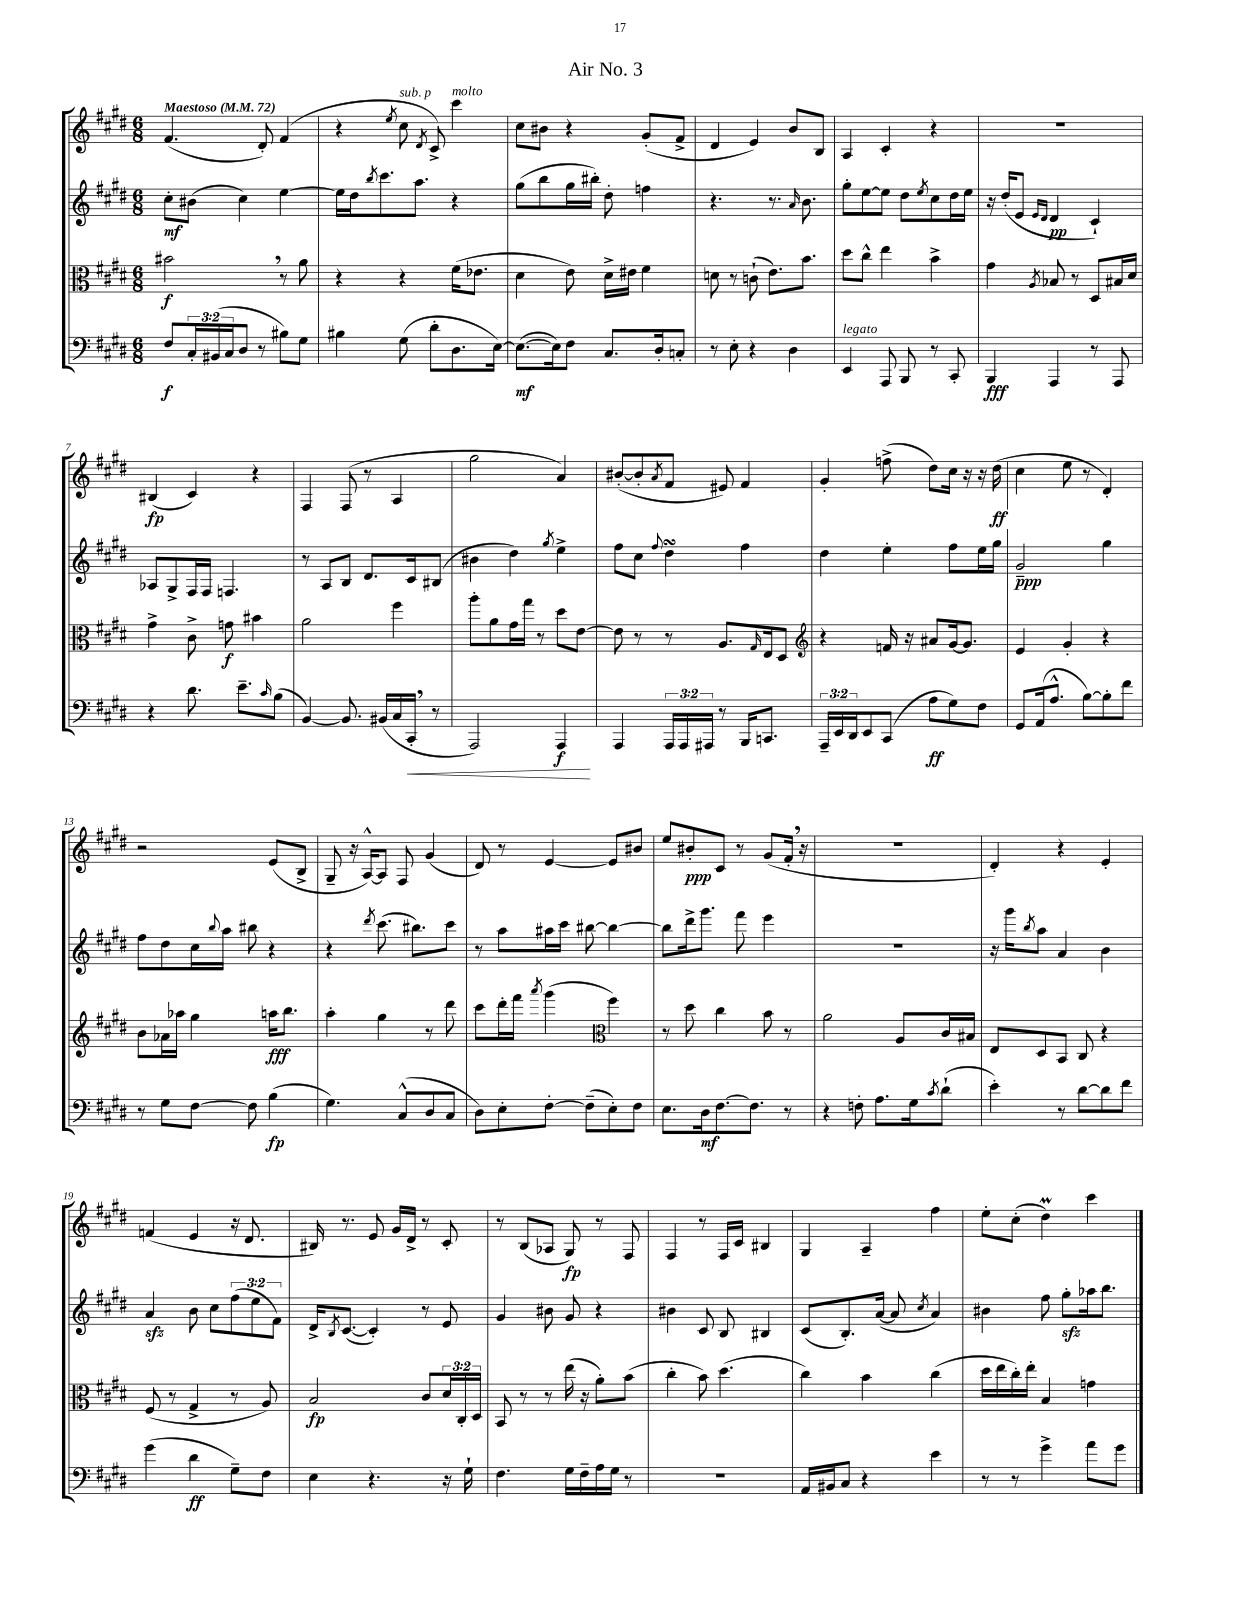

**kern	**dynam	**kern	**dynam	**kern	**dynam	**kern	**dynam
*part4	*part4	*part3	*part3	*part2	*part2	*part1	*part1
*staff4	*staff4	*staff3	*staff3	*staff2	*staff2	*staff1	*staff1
*clefF4	*	*clefC3	*	*clefG2	*	*clefG2	*
*k[f#c#g#d#]	*	*k[f#c#g#d#]	*	*k[f#c#g#d#]	*	*k[f#c#g#d#]	*
*M6/8	*	*M6/8	*	*M6/8	*	*M6/8	*
*MM72	*	*MM72	*	*MM72	*	*MM72	*
=1	=1	=1	=1	=1	=1	=1	=1
!	!	!	!	!	!	!LO:TX:a:B:t=Maestoso	!
8F#/L	f	2b#X,\	f	8cc#'\L	mf	(4.f#/	.
24C#'/L	.	.	.	(8b#X\J	.	.	.
(24BB#X/	.	.	.	.	.	.	.
24C#/J	.	.	.	.	.	.	.
8D#/J	.	.	.	4cc#\)	.	.	.
8r	.	.	.	.	.	8d#'/)	.
8B#X\L)	.	8r	.	[4ee\	.	(4f#/	.
8G#\J	.	8a\	.	.	.	.	.
=2	=2	=2	=2	=2	=2	=2	=2
4B#X\	.	4r	.	16ee\LL]	.	4r	.
.	.	.	.	16dd#\J	.	.	.
.	.	.	.	8qbb/	.	.	.
.	.	.	.	8.ccc#\	.	.	.
.	.	.	.	.	.	8qee/	.
!	!	!	!	!	!	!LO:TX:a:i:t=sub. p	!
(8G#\	.	4r	.	.	.	8cc#\	.
.	.	.	.	8.aa\J	.	.	.
.	.	.	.	.	.	8qd#/	.
8d#'\L	.	.	.	.	.	8c#^/)	.
!	!	!	!	!	!	!LO:TX:a:i:t=molto	!
8.D#\	.	(16f#\KL	.	4r	.	4ccc#\	.
.	.	8.e-X\J	.	.	.	.	.
[16E\Jk)	.	.	.	.	.	.	.
=3	=3	=3	=3	=3	=3	=3	=3
(8.E\L_	mf	4d#\	.	(8gg#\L	.	8cc#\L	.
.	.	.	.	8bb\	.	8b#X\J	.
16E\k])	.	.	.	.	.	.	.
8F#\J	.	8e\)	.	16gg#\L	.	4r	.
.	.	.	.	16bb#X'\JJ)	.	.	.
8.C#/L	.	16d#^\LL	.	8dd#'\	.	.	.
.	.	16e#X\JJ	.	.	.	.	.
.	.	4f#\	.	4ffn\	.	(8g#'/L	.
16D#'/k	.	.	.	.	.	.	.
8Cn'/J	.	.	.	.	.	8f#^/J	.
=4	=4	=4	=4	=4	=4	=4	=4
8r	.	8dn\	.	4.r	.	4d#/	.
8E'\	.	8r	.	.	.	.	.
4r	.	(8cn`\	.	.	.	4e/)	.
.	.	8.e\L)	.	8.r	.	.	.
4D#\	.	.	.	.	.	8b/L	.
.	.	.	.	16qqa/	.	.	.
.	.	8.b\J	.	8.b\	.	.	.
.	.	.	.	.	.	8B/J	.
=5	=5	=5	=5	=5	=5	=5	=5
!LO:TX:a:i:t=legato	!	!	!	!	!	!	!
4EE/	.	8dd#\L	.	8gg#'\L	.	4A/	.
.	.	8cc#^^\J	.	[8ee\	.	.	.
8AAA/	.	4ee\	.	8ee\J]	.	4c#'/	.
8BBB/	.	.	.	8dd#\L	.	.	.
.	.	.	.	8qee/	.	.	.
8r	.	4b^\	.	8cc#\	.	4r	.
8CC#'/	.	.	.	16dd#\L	.	.	.
.	.	.	.	16ee\JJ	.	.	.
=6	=6	=6	=6	=6	=6	=6	=6
4BBB/	fff	4g#\	.	16r	.	2.r	.
.	.	.	.	(16dd#'/KL	.	.	.
.	.	.	.	8e/J	.	.	.
.	.	.	.	16qqe/LL	.	.	.
.	.	8qA/	.	16qqd#/JJ	.	.	.
4AAA/	.	8B-X/	.	4d#/	pp	.	.
.	.	8r	.	.	.	.	.
8r	.	8D#/L	.	4c#`/)	.	.	.
8AAA/	.	16B#X/L	.	.	.	.	.
.	.	16d#/JJ	.	.	.	.	.
!!LO:LB:g=z
=7	=7	=7	=7	=7	=7	=7	=7
4r	.	4g#^\	.	8A-X/L	.	(4B#X/	fp
.	.	.	.	8G#^/	.	.	.
8.d#\	.	8c#^\	.	16F#/L	.	4c#/)	.
.	.	.	.	16F#/JJ	.	.	.
.	.	8gn\	f	4.Fn/	.	.	.
8.e~\L	.	.	.	.	.	.	.
.	.	4b#X\	.	.	.	4r	.
16qqc#/	.	.	.	.	.	.	.
(8B\J	.	.	.	.	.	.	.
=8	=8	=8	=8	=8	=8	=8	=8
[4BB/)	.	2a\	.	8r	.	4F#/	.
.	.	.	.	8A/L	.	.	.
8.BB/]	.	.	.	8B/J	.	(8F#/	.
.	.	.	.	8.d#/L	.	8r	.
(16BB#X/LL	.	.	.	.	.	.	.
16C#/	.	4ff#\	.	.	.	4A/	.
!	!LO:HP:b	!	!	!	!	!	!
16CC#',/JJ	<	.	.	16c#/k	.	.	.
8r	.	.	.	(8B#X/J	.	.	.
=9	=9	=9	=9	=9	=9	=9	=9
2AAA/)	.	8aa'\L	.	4b#X\	.	2gg#\	.
.	.	8a\	.	.	.	.	.
.	.	16g#\L	.	4dd#\)	.	.	.
.	.	16gg#\JJ	.	.	.	.	.
.	.	8r	.	.	.	.	.
.	.	.	.	8qgg#/	.	.	.
4AAA/	f	8dd#\L	.	4ee^\	.	4a/)	.
.	.	[8e\J	.	.	.	.	.
.	[	.	.	.	.	.	.
=10	=10	=10	=10	=10	=10	=10	=10
4AAA/	.	8e\]	.	8ff#\L	.	([8b#X'/L	.
.	.	8r	.	8cc#\J	.	8b#'/]	.
.	.	.	.	8qqff#/	.	8qa/	.
24AAA/LL	.	8r	.	4dd#sSsS\	.	8f#/J	.
24AAA/	.	.	.	.	.	.	.
24AAA#X/JJ	.	.	.	.	.	.	.
8r	.	8.A/L	.	.	.	8e#X/)	.
16BBB/KL	.	.	.	4ff#\	.	4f#/	.
.	.	16qqG#/	.	.	.	.	.
8.CCn/J	.	16E/k	.	.	.	.	.
.	.	8D#/J	.	.	.	.	.
=11	=11	=11	=11	=11	=11	=11	=11
*	*	*clefG2	*	*	*	*	*
24AAA~/LL	.	4r	.	4dd#\	.	4g#'/	.
24EE/	.	.	.	.	.	.	.
24DD#/J	.	.	.	.	.	.	.
8EE/	.	.	.	.	.	.	.
(8CC#/J	.	16fn/	.	4ee'\	.	(8ffn^\	.
.	.	16r	.	.	.	.	.
8A\L	ff	8a#X/L	.	.	.	8dd#\L)	.
8G#\)	.	[16g#/k	.	8ff#\L	.	16cc#\Jk	.
.	.	8.g#/J]	.	.	.	16r	.
8F#\J	.	.	.	16ee\L	.	16r	.
.	.	.	.	16gg#\JJ	.	(16dd#\	ff
=12	=12	=12	=12	=12	=12	=12	=12
8GG#/L	.	4e/	.	2g#~/	ppp	4cc#\	.
(16AA/k	.	.	.	.	.	.	.
8.A^^/J	.	.	.	.	.	.	.
.	.	4g#'/	.	.	.	8ee\	.
[8B\L)	.	.	.	.	.	8r	.
8B'\]	.	4r	.	4gg#\	.	4d#'/)	.
8f#\J	.	.	.	.	.	.	.
!!LO:LB:g=z
=13	=13	=13	=13	=13	=13	=13	=13
8r	.	8b\L	.	8ff#\L	.	2r	.
8G#\L	.	16a-X\L	.	8dd#\	.	.	.
.	.	16aa-X\JJ	.	.	.	.	.
[8F#\J	.	4gg#\	.	16cc#\L	.	.	.
.	.	.	.	8qqbb/	.	.	.
.	.	.	.	16aa\JJ	.	.	.
8F#\]	.	.	.	8bb#X\	.	.	.
(4B\	fp	16aan\KL	fff	4r	.	(8e/L	.
.	.	8.bb\J	.	.	.	.	.
.	.	.	.	.	.	8B^/J	.
=14	=14	=14	=14	=14	=14	=14	=14
4.G#\)	.	4aa'\	.	4r	.	8G#~/	.
.	.	.	.	.	.	16r	.
.	.	.	.	.	.	[16A^^/KL)	.
.	.	.	.	8qddd#/	.	.	.
.	.	4gg#\	.	(8.ccc#\	.	8A/J]	.
(8C#^^/L	.	.	.	.	.	8F#/	.
.	.	.	.	8.bb#X\L)	.	.	.
8D#/	.	8r	.	.	.	(4g#/	.
8C#/J	.	8ddd#\	.	8ccc#\J	.	.	.
=15	=15	=15	=15	=15	=15	=15	=15
8D#\L)	.	8ccc#\L	.	8r	.	8d#/)	.
8E'\	.	16ddd#'\L	.	8aa\L	.	8r	.
.	.	16fff#\JJ	.	.	.	.	.
.	.	8qaaa/	.	.	.	.	.
[8F#'\J	.	(4ggg#\	.	16aa#X\L	.	[4e/	.
.	.	.	.	16ccc#\JJ	.	.	.
(8F#~\L]	.	.	.	[8bb#X\	.	.	.
*	*	*clefC3	*	*	*	*	*
8E'\)	.	4ff#\)	.	4bb#\_	.	8e/L]	.
8F#\J	.	.	.	.	.	8b#X/J	.
=16	=16	=16	=16	=16	=16	=16	=16
8.E\L	.	8r	.	8bb#\L]	.	8ee/L	.
.	.	8dd#\	.	16ddd#^\k	.	8b#X'/	ppp
16D#\k	mf	.	.	8.ggg#\J	.	.	.
[8.F#\	.	4cc#\	.	.	.	8c#/J	.
.	.	.	.	8fff#\	.	8r	.
8.F#\J]	.	.	.	.	.	.	.
.	.	8b\	.	4eee\	.	(8g#/L	.
8r	.	8r	.	.	.	16f#',/Jk	.
.	.	.	.	.	.	16r	.
=17	=17	=17	=17	=17	=17	=17	=17
4r	.	2a\	.	2.r	.	2.r	.
8Fn'\	.	.	.	.	.	.	.
8.A\L	.	.	.	.	.	.	.
.	.	8A/L	.	.	.	.	.
16G#\k	.	.	.	.	.	.	.
8qc#/	.	.	.	.	.	.	.
(8d#`\J	.	16c#/L	.	.	.	.	.
.	.	16B#X/JJ	.	.	.	.	.
=18	=18	=18	=18	=18	=18	=18	=18
4e'\)	.	8E/L	.	16r	.	4d#'/)	.
.	.	.	.	16ggg#\KL	.	.	.
.	.	.	.	8qbb/	.	.	.
.	.	8D#/	.	8aa\J	.	.	.
8r	.	8BB/J	.	4a/	.	4r	.
[8d#\L	.	8C#/	.	.	.	.	.
8d#\]	.	4r	.	4b\	.	4e'/	.
8f#\J	.	.	.	.	.	.	.
!!LO:LB:g=z
=19	=19	=19	=19	=19	=19	=19	=19
(4g#\	.	(8F#/	.	4azz/	.	(4fn/	.
.	.	8r	.	.	.	.	.
4d#\	ff	4G#^/	.	8b\	.	4e/	.
.	.	.	.	8cc#\L	.	.	.
8G#~\L)	.	8r	.	(12ff#\	.	16r	.
.	.	.	.	.	.	8.d#/	.
.	.	.	.	12ee\	.	.	.
8F#\J	.	8A/)	.	.	.	.	.
.	.	.	.	12f#\J)	.	.	.
=20	=20	=20	=20	=20	=20	=20	=20
4E\	.	2B/	fp	16d#^/KL	.	16B#X/)	.
.	.	.	.	8qB/	.	.	.
.	.	.	.	([8.c#/J	.	8.r	.
4.r	.	.	.	4c#'/])	.	8e/	.
.	.	.	.	.	.	16g#/LL	.
.	.	.	.	.	.	16d#^/JJ	.
.	.	8c#/L	.	8r	.	8r	.
16r	.	24d#/L	.	8e/	.	8c#'/	.
.	.	24C#'/	.	.	.	.	.
16G#`\	.	.	.	.	.	.	.
.	.	24D#/JJ	.	.	.	.	.
=21	=21	=21	=21	=21	=21	=21	=21
4.F#\	.	8BB/	.	4g#/	.	8r	.
.	.	8r	.	.	.	(8B/L	.
.	.	8r	.	8b#X\	.	8A-X/J	.
16G#\LL	.	(16ee\	.	8g#/	.	8G#/)	fp
16F#~\	.	16r	.	.	.	.	.
16A\	.	8a'\L)	.	4r	.	8r	.
16G#\JJ	.	.	.	.	.	.	.
8r	.	(8b\J	.	.	.	8F#/	.
=22	=22	=22	=22	=22	=22	=22	=22
2.r	.	4cc#'\	.	4b#X\	.	4F#/	.
.	.	8b\)	.	8c#/	.	8r	.
.	.	(4.dd#\	.	8B/	.	16F#/LL	.
.	.	.	.	.	.	16c#/JJ	.
.	.	.	.	4B#X/	.	4B#X/	.
=23	=23	=23	=23	=23	=23	=23	=23
16AA/LL	.	4cc#\)	.	(8c#/L	.	4G#/	.
16BB#X/J	.	.	.	.	.	.	.
8C#/J	.	.	.	8.B'/)	.	.	.
4r	.	4b\	.	.	.	4A~/	.
.	.	.	.	([16a/Jk	.	.	.
.	.	.	.	8a/]	.	.	.
.	.	.	.	8qcc#/	.	.	.
4e\	.	(4cc#\	.	4a/)	.	4ff#\	.
=24	=24	=24	=24	=24	=24	=24	=24
8r	.	16dd#\LL	.	4b#X\	.	8ee'\L	.
.	.	16ee\	.	.	.	.	.
8r	.	16cc#'\)	.	.	.	(8cc#'\J	.
.	.	16ee'\JJ	.	.	.	.	.
4g#^\	.	4B/	.	8ff#\	.	4dd#m\)	.
.	.	.	.	8gg#zz'\L	.	.	.
8a\L	.	4gn\	.	16aa-X\k	.	4ccc#\	.
.	.	.	.	8.bb\J	.	.	.
8g#\J	.	.	.	.	.	.	.
==	==	==	==	==	==	==	==
*-	*-	*-	*-	*-	*-	*-	*-
